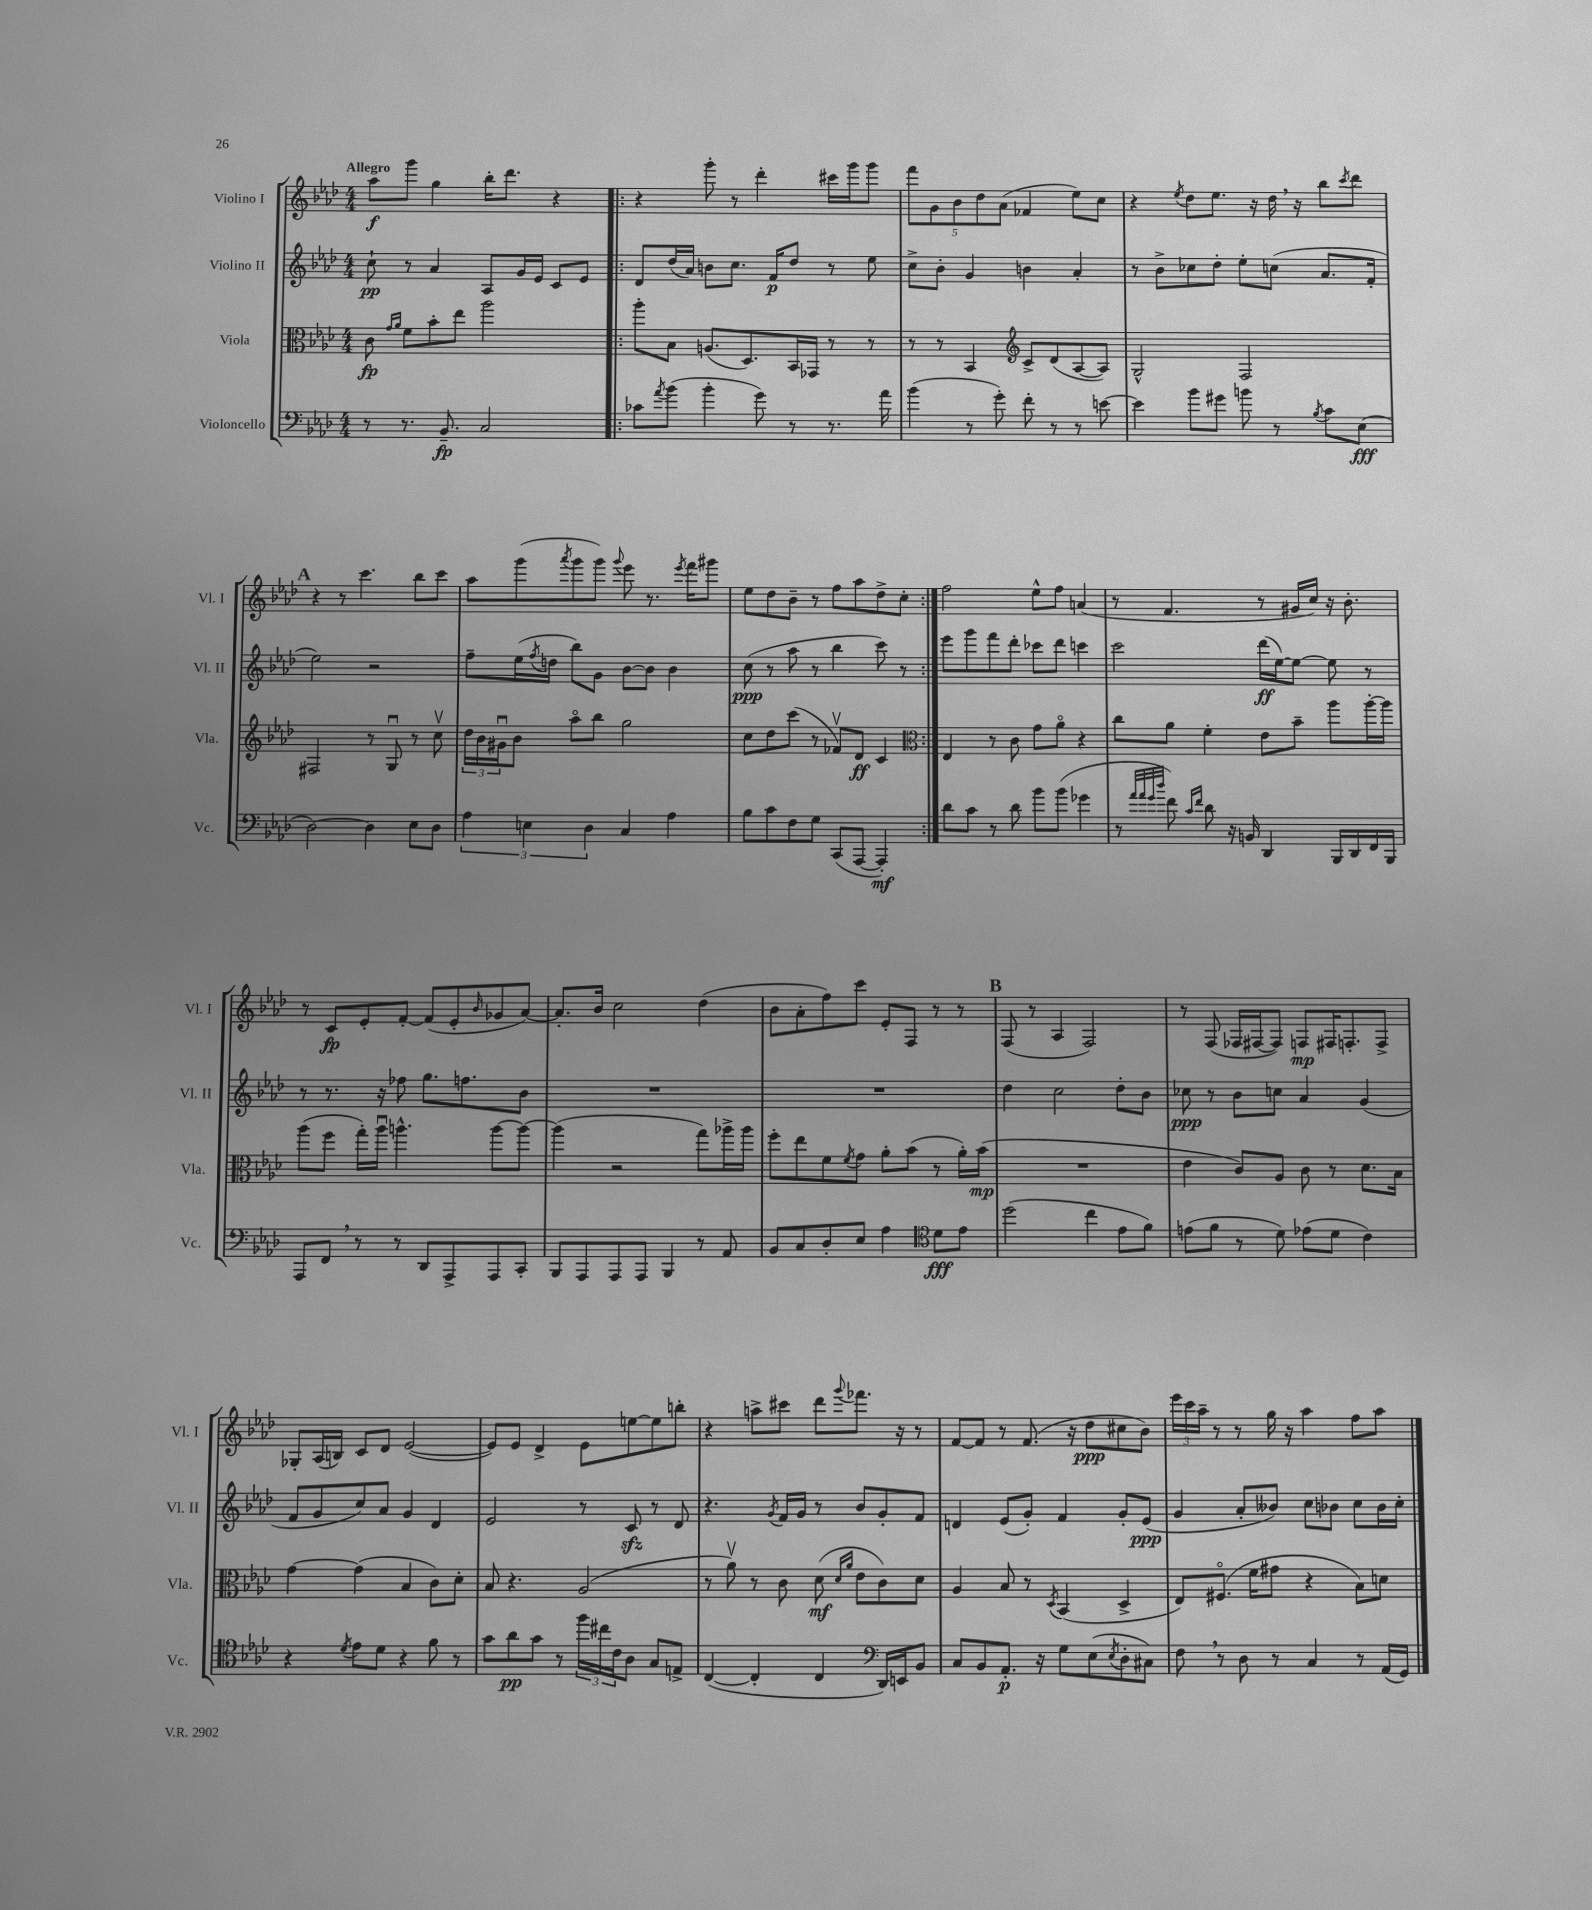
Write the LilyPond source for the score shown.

<<
\new StaffGroup <<
\new Staff = "s0" \with { instrumentName = "Violino I" shortInstrumentName = "Vl. I" } {
    \clef treble \key aes \major \numericTimeSignature \time 4/4 \tempo "Allegro"
    aes''8\f g'''8 g''4 bes''16-. des'''8. r4 |
    \repeat volta 2 { r4 g'''8-. r8 des'''4-. cis'''16 g'''16 g'''8 |
    \tuplet 5/4 { f'''8 g'8 bes'8 des''8 aes'8( } fes'4 ees''8) c''8 |
    r4 \acciaccatura { ees''8 } des''8 ees''8. r16 des''16 \breathe r16 bes''8 \acciaccatura { c'''8 } des'''8 |
    \mark \markup { \bold "A" } r4 r8 c'''4. bes''8 c'''8 |
    aes''8 g'''8( \acciaccatura { aes'''8 } g'''8 g'''8) \appoggiatura { g'''8 } ees'''8 r8. \acciaccatura { ees'''8 } f'''16 gis'''8 |
    ees''8 des''8 bes'8-- r8 f''8 aes''8 des''8-> c''8-. | }
    f''2 ees''8-^ f''8 a'4( |
    r8 f'4. r8 gis'16 c''16) r16 bes'8.-. |
    r8 c'8\fp ees'8-. f'8~-. f'8( ees'8-. \grace { bes'16 } ges'8 aes'8~) |
    aes'8.-. bes'16 c''2 des''4( |
    bes'8 aes'8-. f''8) c'''8 ees'8-. f8 r8 r8 |
    \mark \markup { \bold "B" } f8( r8 aes4 f2) |
    r8 f8( fes16 fis16~ fis8) f8\mp fis16 f8.-. f8-> |
    ges8-. aes16( b16) c'8 des'8 ees'2~( |
    ees'8) ees'8 des'4-> ees'8 e''8~ e''8 b''8-. |
    r4 a''8-> cis'''8 des'''8 \appoggiatura { g'''8 } fes'''8. r16 r8 |
    f'8~ f'8 r8 f'8.( r16 des''8\ppp cis''8 bes'8) |
    \tuplet 3/2 { ees'''16 c'''16 aes''16-- } r8 r8 g''16 r16 aes''4 f''8 aes''8 \bar "|." |
}
\new Staff = "s1" \with { instrumentName = "Violino II" shortInstrumentName = "Vl. II" } {
    \clef treble \key aes \major \numericTimeSignature \time 4/4
    c''8-!\pp r8 aes'4 aes8 g'16 ees'16 c'8 ees'8 |
    \repeat volta 2 { des'8 des''16( aes'16) b'8 c''8. f'16\p des''8 r8 ees''8 |
    c''8-> bes'8-. g'4 b'4 aes'4-. |
    r8 bes'8-> ces''8 des''8-. ees''8-. c''8( aes'8. f'16-. |
    \mark \markup { \bold "A" } ees''2) r2 |
    f''8-- ees''16( \acciaccatura { f''8 } d''16 bes''8) g'8 bes'8~ bes'8 bes'4 |
    c''8\ppp( r8 aes''8 r8 bes''4 c'''8) r8 | }
    ees'''8 g'''8 f'''8 des'''8-. ces'''8 des'''8 c'''4 |
    c'''2 des'''16\ff( ees''16~) ees''8~ ees''8 r8 |
    r8 r8. r16 fes''8 g''8. f''8. bes'8 |
    R1 |
    R1 |
    \mark \markup { \bold "B" } des''4 c''2 des''8-. bes'8 |
    ces''8\ppp r8 bes'8 c''8 aes'4 g'4( |
    f'8 g'8 c''8) aes'8 g'4 des'4 |
    ees'2 r8 c'8\sfz r8 des'8 |
    r4. \acciaccatura { g'8 } f'16 g'16 r8 bes'8 g'8-. f'8 |
    d'4 ees'8( g'8-.) f'4 g'8-. ees'8\ppp( |
    g'4 aes'8-. beses'8) c''8 bes'8 c''8 bes'16 c''16-. \bar "|." |
}
\new Staff = "s2" \with { instrumentName = "Viola" shortInstrumentName = "Vla." } {
    \clef alto \key aes \major \numericTimeSignature \time 4/4
    c'8\fp \grace { g'16 aes'16 } f'8 bes'8-. ees''8 aes''2 |
    \repeat volta 2 { aes''8-. bes8 a8.( des8.) bes,16 ges,16 r8 r8 |
    r8 r8 bes,4 \clef treble c'8-> des'8( aes8~ aes8) |
    g2-^ f2 |
    \mark \markup { \bold "A" } fis2 r8 g8\downbow r8 c''8\upbow |
    \tuplet 3/2 { des''16 bes'16 gis'16\downbow } bes'8 aes''8\flageolet bes''8 g''2 |
    c''8 des''8 c'''8( r8 fes'8\upbow) des'8\ff c'4 | }
    \clef alto ees4 r8 c'8 g'8 aes'8\flageolet r4 |
    c''8 aes'8 f'4-. ees'8 bes'8-- aes''8 aes''16~-. aes''16 |
    aes''8( f''8 g''16-.) aes''16\downbow a''4.-^ a''8~ a''8~ |
    a''4( r2 g''8) aes''16-> aes''16 |
    f''8-. ees''8 f'8 \acciaccatura { f'8 } g'8 aes'8-. bes'8( r8 aes'16-.) bes'16\mp( |
    \mark \markup { \bold "B" } R1 |
    ees'4 c'8) aes8 c'8 r8 des'8. bes16 |
    g'4~ g'4( bes4 c'8) des'8-. |
    bes8 r4. aes2( |
    r8 aes'8\upbow) r8 c'8 des'8\mf( \grace { des'16 aes'16 } ees'8 c'8) des'8 |
    aes4 bes8 r8 \acciaccatura { des8 } bes,4( des4-> |
    ees8) fis8.\flageolet( f'16 gis'8 r4 bes8) d'8 \bar "|." |
}
\new Staff = "s3" \with { instrumentName = "Violoncello" shortInstrumentName = "Vc." } {
    \clef bass \key aes \major \numericTimeSignature \time 4/4
    r8 r8. bes,8.--\fp c2 |
    \repeat volta 2 { ces'8 \acciaccatura { aes'8 } bes'8( bes'4-. g'8) r8 r8. aes'16 |
    bes'4( r8 g'8-.) f'8-. r8 r8 e'8~ |
    e'4 bes'8 gis'8 b'8 r8 \acciaccatura { bes8 } c'8 ees8\fff( |
    \mark \markup { \bold "A" } des2~) des4 ees8 des8 |
    \tuplet 3/2 { aes4 e4 des4 } c4 aes4 |
    bes8 c'8 f8 g8 c,8( aes,,8~ aes,,4-.\mf) | }
    des'8 c'8 r8 des'8 bes'8 bes'8( ges'4 |
    r8 \grace { aes'32 aes'32 g'32 des''32 } f'8) \grace { c'16 f'16 } des'8 r16 b,16 des,4 bes,,16 des,16 f,16 bes,,16 |
    aes,,8 f,8 \breathe r8 r8 des,8 aes,,8-> aes,,8 c,8-. |
    bes,,8 aes,,8 aes,,8 aes,,8 bes,,4 r8 aes,8 |
    bes,8 c8 des8-. ees8 aes4 \clef tenor des'8\fff ees'8 |
    \mark \markup { \bold "B" } des''2( c''4 ees'8 f'8) |
    e'8( f'8 r8 des'8) ees'8( des'8 c'4) |
    r4 \acciaccatura { des'8 } ees'8 des'8 r4 f'8 r8 |
    g'8 aes'8\pp g'8 r8 \tuplet 3/2 { f''16 cis''16 c'16 } aes8 g8 e8-> |
    c4~( c4-. c4 \clef bass des,16) e,16 bes,8 |
    c8 bes,8 aes,8.-.\p r16 g8 ees8( \acciaccatura { ees8 } des8-. cis8) |
    f8 \breathe r8 des8 r8 c4 r8 aes,16( g,16) \bar "|." |
}
>>
>>
\layout { \context { \Score \remove "Bar_number_engraver" } }
